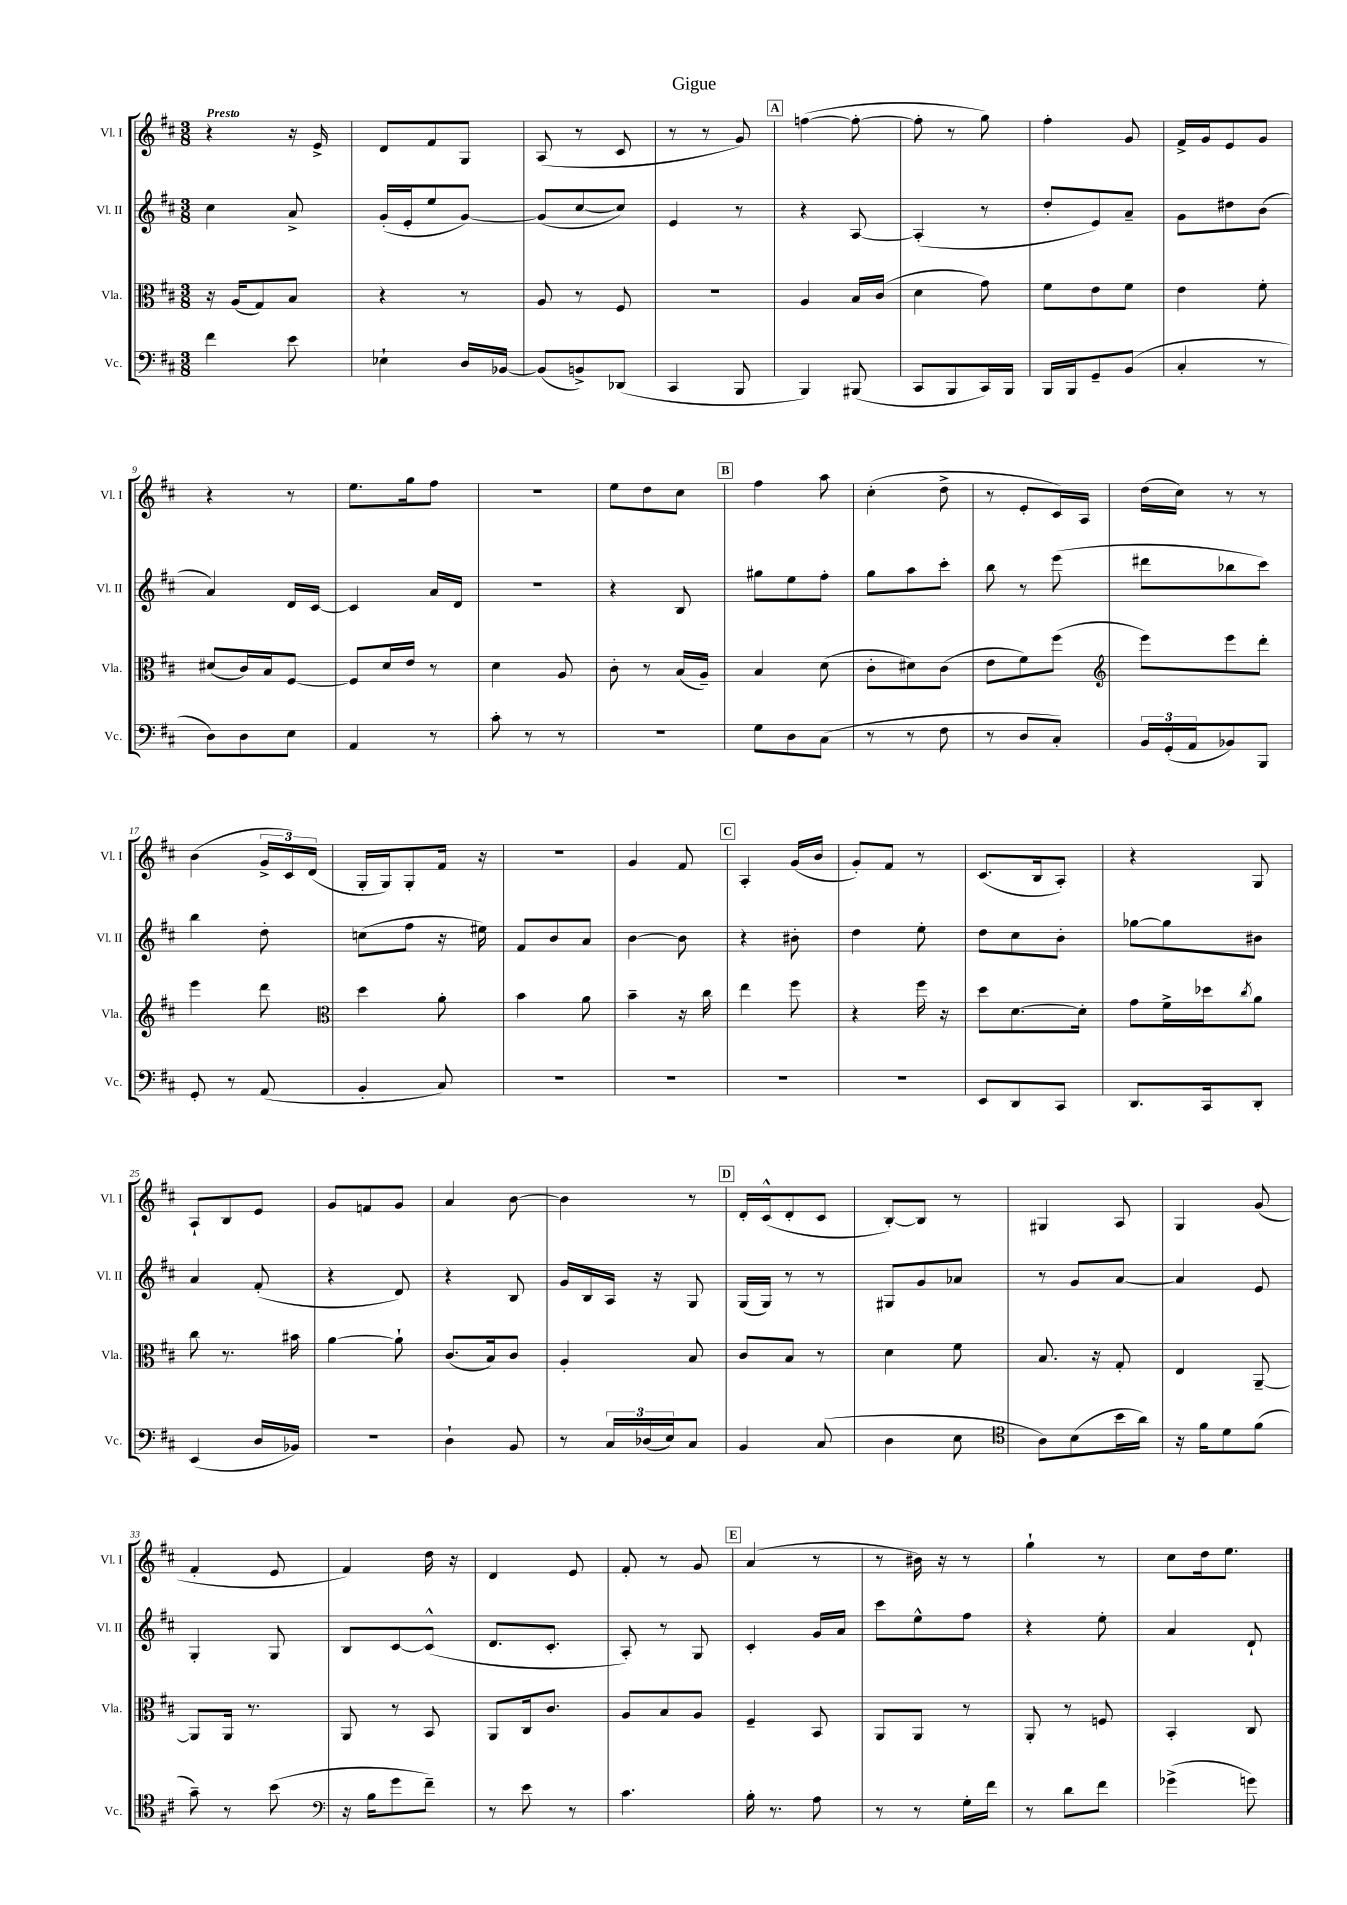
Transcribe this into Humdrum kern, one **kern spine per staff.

**kern	**kern	**kern	**kern
*part4	*part3	*part2	*part1
*staff4	*staff3	*staff2	*staff1
*I"Vc.	*I"Vla.	*I"Vl. II	*I"Vl. I
*I'Vc.	*I'Vla.	*I'Vl. II	*I'Vl. I
*clefF4	*clefC3	*clefG2	*clefG2
*k[f#c#]	*k[f#c#]	*k[f#c#]	*k[f#c#]
*M3/8	*M3/8	*M3/8	*M3/8
=1	=1	=1	=1
!	!	!	!LO:TX:a:B:t=Presto
4f#\	16r	4cc#\	4r
.	(16A/KL	.	.
.	8G/)	.	.
8e\	8B/J	8a^/	16r
.	.	.	16e^/
=2	=2	=2	=2
4E-X`\	4r	(16g'/LL	8d/L
.	.	16e'/J	.
.	.	8ee/	8f#/
16D/LL	8r	[8g/J)	8G/J
[16BB-X/JJ	.	.	.
=3	=3	=3	=3
(8BB-/L]	8A/	(8g/L]	(8A/
8BBn^/)	8r	[8cc#/	8r
(8DD-X/J	8F#/	8cc#/J])	8c#/
=4	=4	=4	=4
4CC#/	4.r	4e/	8r
.	.	.	8r
8BBB/	.	8r	8g/)
!!LO:REH:place=s1:t=A
=5	=5	=5	=5
4BBB/)	4A/	4r	([4ffn\
(8BBB#X/	16B/LL	[8A/	8ff'\_
.	(16c#/JJ	.	.
=6	=6	=6	=6
8CC#/L	4d\	(4A'/]	8ff'\]
8BBB/	.	.	8r
16CC#/L)	8g\)	8r	8gg\)
16BBB/JJ	.	.	.
=7	=7	=7	=7
16BBB/LL	8f#\L	8dd'/L	4ff#'\
16BBB/J	.	.	.
8GG~/	8e\	8e/)	.
(8BB/J	8f#\J	8a~/J	8g/
=8	=8	=8	=8
4C#'/	4e\	8g\L	16f#^/LL
.	.	.	16g/J
.	.	8dd#X\	8e/
8r	8f#'\	(8b\J	8g/J
!!LO:LB:g=z
=9	=9	=9	=9
8D\L)	(8d#X/L	4a/)	4r
8D\	16c#/L)	.	.
.	16B/J	.	.
8E\J	[8F#/J	16d/LL	8r
.	.	[16c#/JJ	.
=10	=10	=10	=10
4AA/	8F#/L]	4c#/]	8.ee\L
.	16d/L	.	.
.	16e/JJ	.	16gg\k
8r	8r	16a/LL	8ff#\J
.	.	16d/JJ	.
=11	=11	=11	=11
8c#'\	4d\	4.r	4.r
8r	.	.	.
8r	8A/	.	.
=12	=12	=12	=12
4.r	8c#'\	4r	8ee\L
.	8r	.	8dd\
.	(16B/LL	8B/	8cc#\J
.	16A~/JJ)	.	.
!!LO:REH:place=s1:t=B
=13	=13	=13	=13
8G\L	4B/	8gg#X\L	4ff#\
8D\	.	8ee\	.
(8C#\J	(8d\	8ff#'\J	8aa\
=14	=14	=14	=14
8r	8c#'\L	8gg\L	(4cc#'\
8r	8d#X\)	8aa\	.
8F#\	(8c#\J	8ccc#'\J	8dd^\
=15	=15	=15	=15
8r	8e\L	8bb\	8r
8D/L	8f#\)	8r	8e'/L
8C#'/J)	(8ff#\J	(8eee\	16c#/L)
.	.	.	16A/JJ
=16	=16	=16	=16
*	*clefG2	*	*
24BB/LL	8eee\L)	8ddd#X\L	(16dd\LL
(24GG'/	.	.	.
.	.	.	16cc#\JJ)
24AA/J	.	.	.
8BB-X/)	8eee\	8bb-X\	8r
8BBB/J	8ddd'\J	8ccc#\J)	8r
!!LO:LB:g=z
=17	=17	=17	=17
8GG'/	4eee\	4bb\	(4b\
8r	.	.	.
(8AA/	8ddd\	8dd'\	24g^/LL
.	.	.	24c#/)
.	.	.	(24d/JJ
=18	=18	=18	=18
*	*clefC3	*	*
4BB'/	4dd\	(8ccn\L	16G'/LL
.	.	.	16G/J)
.	.	8ff#\J	8G'/
8C#/)	8a'\	16r	16f#/Jk
.	.	16ee#X\)	16r
=19	=19	=19	=19
4.r	4b\	8f#/L	4.r
.	.	8b/	.
.	8a\	8a/J	.
=20	=20	=20	=20
4.r	4b~\	[4b\	4g/
.	16r	8b\]	8f#/
.	16cc#\	.	.
!!LO:REH:place=s1:t=C
=21	=21	=21	=21
4.r	4ee\	4r	4A'/
.	8ff#\	8b#X'\	(16g/LL
.	.	.	16b/JJ
=22	=22	=22	=22
4.r	4r	4dd\	8g'/L)
.	.	.	8f#/J
.	16ff#\	8ee'\	8r
.	16r	.	.
=23	=23	=23	=23
8EE/L	8dd\L	8dd\L	(8.c#/L
8DD/	[8.d\	8cc#\	.
.	.	.	16B/k
8CC#/J	.	8b'\J	8A'/J)
.	16d'\Jk]	.	.
=24	=24	=24	=24
8.DD/L	8g\L	[8gg-X\L	4r
.	16f#^\L	8gg-\]	.
16CC#/k	16dd-X\J	.	.
.	8qcc#/	.	.
8DD'/J	8a\J	8b#X\J	8G/
!!LO:LB:g=z
=25	=25	=25	=25
(4EE/	8cc#\	4a/	8A`/L
.	8.r	.	8B/
16D/LL	.	(8f#'/	8e/J
16BB-X/JJ)	16b#X\	.	.
=26	=26	=26	=26
4.r	[4a\	4r	8g/L
.	.	.	8fn/
.	8a`\]	8d/)	8g/J
=27	=27	=27	=27
4D`\	(8.c#/L	4r	4a/
.	16B/k)	.	.
8BB/	8c#/J	8B/	[8b\
=28	=28	=28	=28
8r	4A'/	16g/LL	4b\]
.	.	16B/	.
24C#/LL	.	16A/JJ	.
(24D-X/	.	.	.
.	.	16r	.
24E/J)	.	.	.
8C#/J	8B/	8G/	8r
!!LO:REH:place=s1:t=D
=29	=29	=29	=29
4BB/	8c#/L	(16G/LL	16d'/LL
.	.	16G/JJ)	(16c#^^/J
.	8B/J	8r	8d'/
(8C#/	8r	8r	8c#/J
=30	=30	=30	=30
4D\	4d\	8G#X/L	[8B'/L)
.	.	8g/	8B/J]
8E\	8f#\	8a-X/J	8r
=31	=31	=31	=31
*clefC4	*	*	*
8A\L)	8.B/	8r	4G#X/
(8B\	.	8g/L	.
.	16r	.	.
16b\L	8G'/	[8a/J	8A/
16a\JJ)	.	.	.
=32	=32	=32	=32
16r	4E/	4a/]	4G/
16f#\KL	.	.	.
8d\	.	.	.
(8f#\J	[8AA~/	8e/	(8g/
!!LO:LB:g=z
=33	=33	=33	=33
8g~\)	8AA/L]	4G'/	4f#'/
8r	16AA/Jk	.	.
.	8.r	.	.
(8b\	.	8G/	8e/
=34	=34	=34	=34
*clefF4	*	*	*
16r	8AA/	8B/L	4f#/)
16B\KL	.	.	.
8g\	8r	[8c#/	.
8f#~\J)	8BB/	(8c#^^/J]	16dd\
.	.	.	16r
=35	=35	=35	=35
8r	8AA/L	8.d/L	4d/
8e\	16C#/k	.	.
.	8.c#/J	8.c#'/J	.
8r	.	.	8e/
=36	=36	=36	=36
4.c#\	8A/L	8A'/)	8f#'/
.	8B/	8r	8r
.	8A/J	8G/	8g/
!!LO:REH:place=s1:t=E
=37	=37	=37	=37
16B'\	4F#~/	4c#'/	(4a/
8.r	.	.	.
8A\	8BB/	16g/LL	8r
.	.	16a/JJ	.
=38	=38	=38	=38
8r	8AA/L	8ccc#\L	8r
8r	8AA/J	8ee^^\	16b#X\)
.	.	.	16r
16G'\LL	8r	8ff#\J	8r
16f#\JJ	.	.	.
=39	=39	=39	=39
8r	8AA'/	4r	4gg`\
8d\L	8r	.	.
8f#\J	8Fn/	8ee'\	8r
=40	=40	=40	=40
(4g-X^\	4BB'/	4a/	8cc#\L
.	.	.	16dd\k
.	.	.	8.ee\J
8gn\)	8C#/	8d`/	.
==	==	==	==
*-	*-	*-	*-
